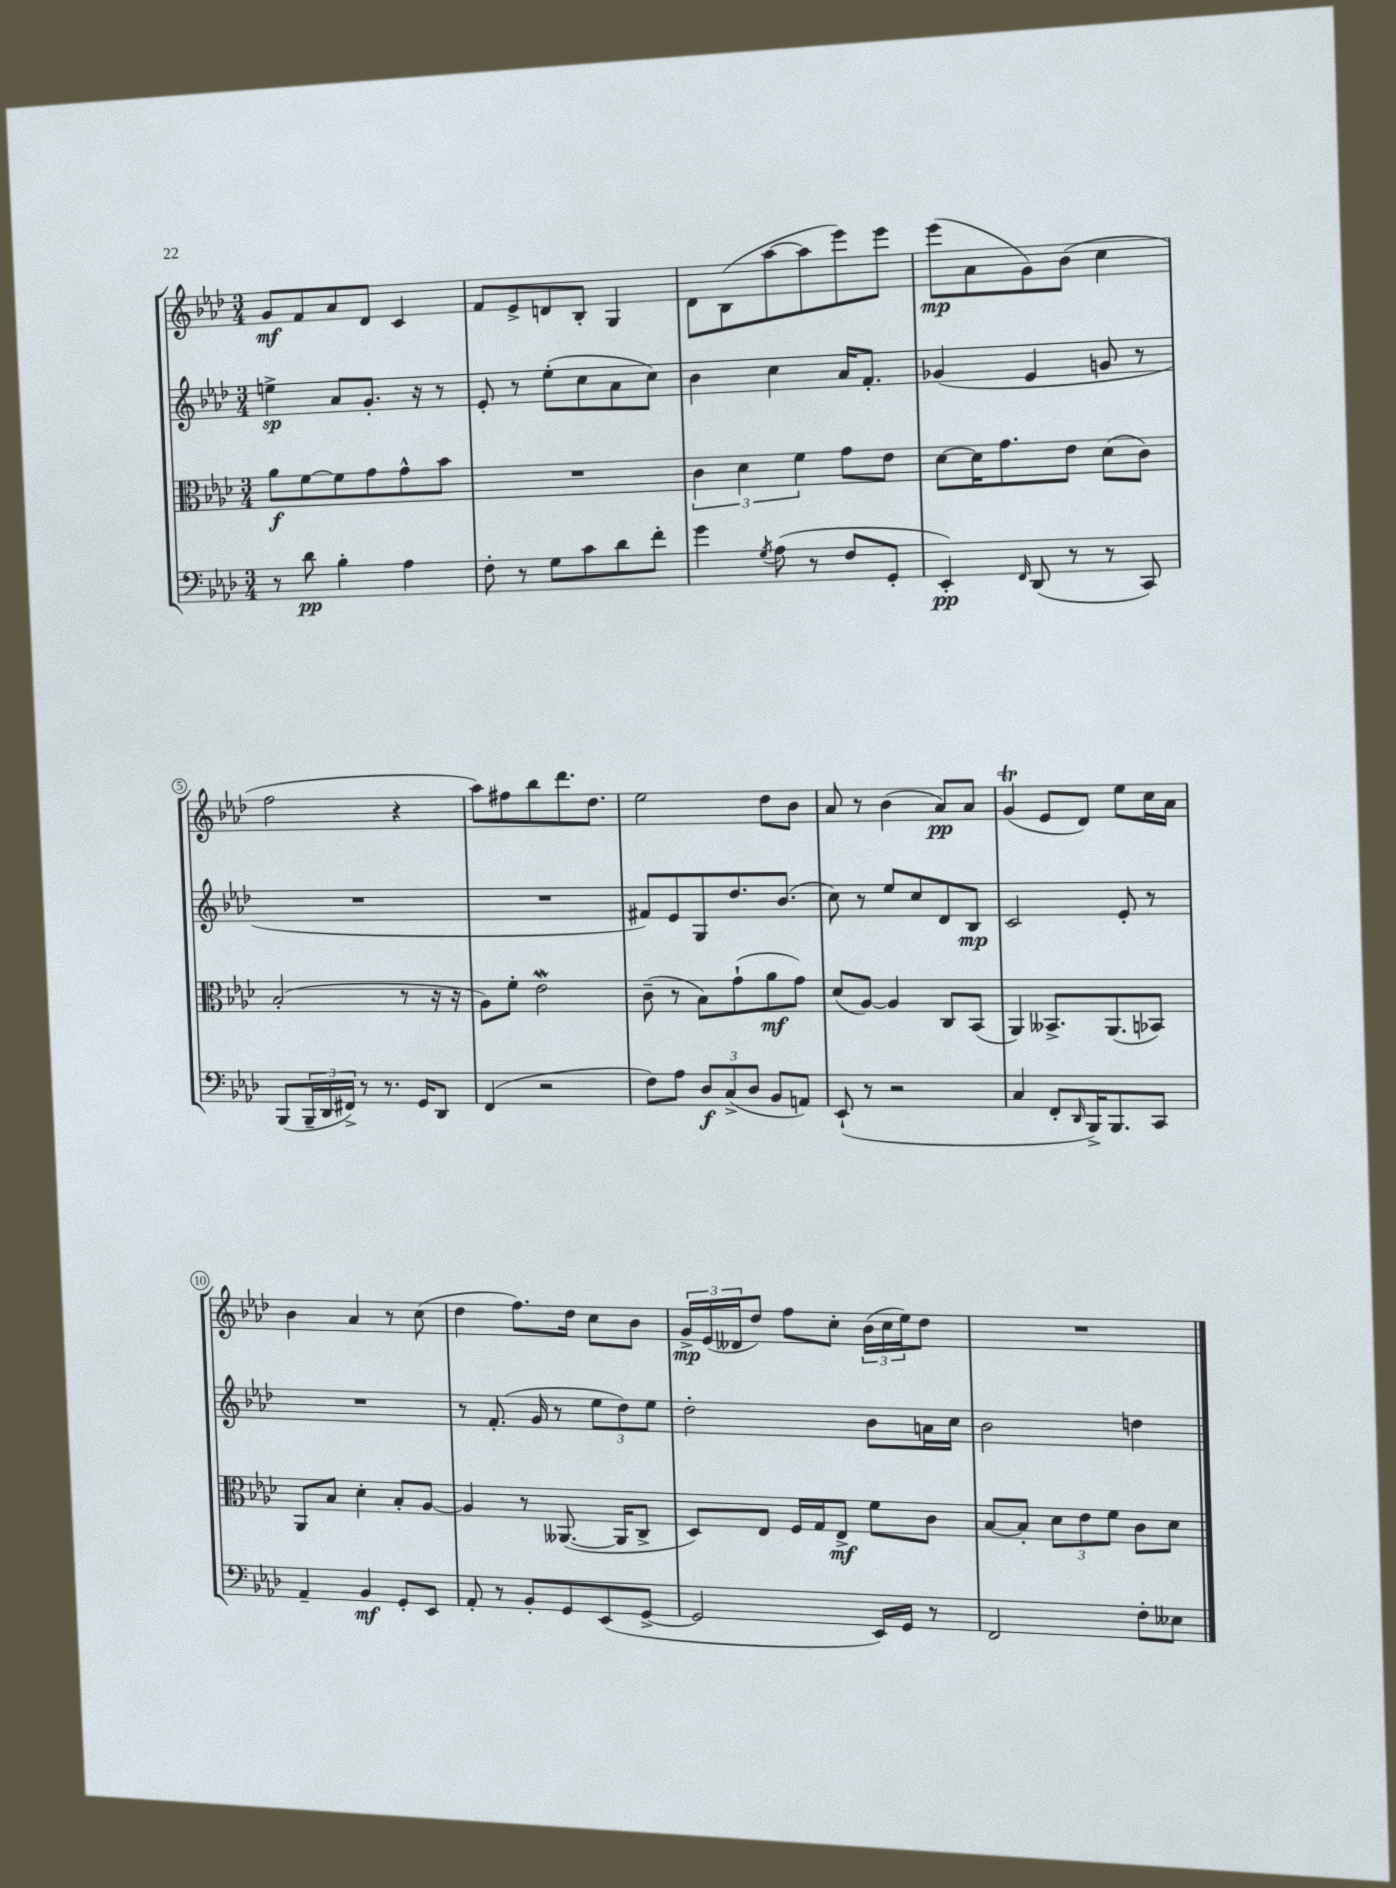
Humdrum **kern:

**kern	**kern	**kern	**kern
*staff4	*staff3	*staff2	*staff1
*clefF4	*clefC3	*clefG2	*clefG2
*k[b-e-a-d-]	*k[b-e-a-d-]	*k[b-e-a-d-]	*k[b-e-a-d-]
*M3/4	*M3/4	*M3/4	*M3/4
8r	8a-\L	4ee^\	8g/L
8d-\	[8f\	.	8f/
4B-'\	8f\]	8a-/L	8a-/
.	8g\	8.g'/J	8d-/J
4A-\	8g^^\	.	4c/
.	.	16r	.
.	8b-\J	8r	.
=	=	=	=
8F'\	2.r	8e-'/	8f/L
8r	.	8r	8e-^/
8G\L	.	(8ee-'\L	8d/
8c\	.	8cc\	8B-'/J
8d-\	.	8a-\	4G/
8f'\J	.	8cc\J)	.
=	=	=	=
4g\	6c\	4b-\	8d-\L
.	.	.	(8B-\
.	6d-\	.	.
8qG/	.	.	.
(8A-\	.	4cc\	[8aa-\
.	6f\	.	.
8r	.	.	8aa-\]
8F/L	8g\L	16a-/LK	8eee-\)
.	.	8.f'/J	.
8GG'/J	8e-\J	.	8eee-\J
=	=	=	=
4EE-'/)	[8d-\L	(4g-/	(8eee-\L
.	16d-\]K	.	8a-\
.	8.g\	.	.
16qqFF/	.	.	.
(8DD-/	.	4e-/	8g\)
8r	8e-\J	.	(8b-\J
8r	(8d-\L	8g/	4cc\
8CC/)	8c\J)	8r	.
=	=	=	=
(8BBB-/L	(2B-'/	2.r	2ff\
24BBB-~/L	.	.	.
24DD-/	.	.	.
24FF#^/JJ)	.	.	.
8r	.	.	.
8.r	.	.	.
.	8r	.	4r
16GG/LK	.	.	.
8DD-/J	16r	.	.
.	16r	.	.
=	=	=	=
(4FF/	8A-\L)	2.r	8aa-\L)
.	8f'\J	.	8ff#\
2r	2e-\	.	8bb-\
.	.	.	8.ddd-\
.	.	.	8.dd-\J
=	=	=	=
8F\L)	(8c~\	8f#/L)	2ee-\
8A-\J	8r	8e-/	.
12D-/L	8B-\L)	8G/	.
(12C^/	.	.	.
.	(8g`\	8.dd-/	.
12D-/J	.	.	.
8BB-/L	8a-\	.	8dd-\L
.	.	(8.b-/J	.
8AA/J)	8g\J)	.	8b-\J
=	=	=	=
(8EE-`/	(8d-/L	8cc\)	8a-/
8r	[8A-/J)	8r	8r
2r	4A-/]	8ee-/L	(4b-\
.	.	8cc/	.
.	8C/L	8d-/	8a-/L)
.	(8BB-/J	8B-/J	8a-/J
=	=	=	=
4C/	4AA-/)	2c/	(4g/
8FF'/L	8.BB--^/L	.	8e-/L
16qqDD-/	.	.	.
16BBB-^/K)	.	.	8d-/J)
8.BBB-/	(8.AA-/	.	.
.	.	8e-'/	8ee-\L
8CC/J	8BB-/J)	8r	16cc\L
.	.	.	16a-\JJ
=	=	=	=
4AA-~/	8AA-/L	2.r	4b-\
.	8B-/J	.	.
4BB-/	4d-'\	.	4a-/
8GG'/L	8B-'/L	.	8r
8EE-/J	[8A-/J	.	(8cc\
=	=	=	=
8AA-'/	4A-/]	8r	4dd-\
8r	.	(8.f'/	.
8BB-'/L	8r	.	8.ff\L)
.	.	16g/	.
8GG/	([8.AA--/	8r	.
.	.	.	16dd-\Jk
(8EE-/	.	12ee-\L	8cc\L
.	16AA--/]LK	.	.
.	.	12dd-\)	.
[8GG^/J	8C^/J	.	8b-\J
.	.	12ee-\J	.
=	=	=	=
2GG/]	8D-/L)	2dd-'\	24g^/LL
.	.	.	(24e-/
.	.	.	24d--/J
.	8E-/J	.	8dd-/J)
.	16F/LL	.	8ff\L
.	16G/J	.	.
.	8E-^/J	.	8cc'\J
16EE-/LL)	8f\L	8b-\L	(24b-\LL
.	.	.	24cc\
16GG/JJ	.	.	.
.	.	.	24ee-\J)
8r	8c\J	16a\L	8dd-\J
.	.	16cc\JJ	.
=	=	=	=
2FF/	[8B-/L	2b-\	2.r
.	8B-'/]J	.	.
.	12d-\L	.	.
.	12e-\	.	.
.	12f\J	.	.
8F'\L	8c\L	4dd\	.
8E--\J	8d-\J	.	.
==	==	==	==
*-	*-	*-	*-
